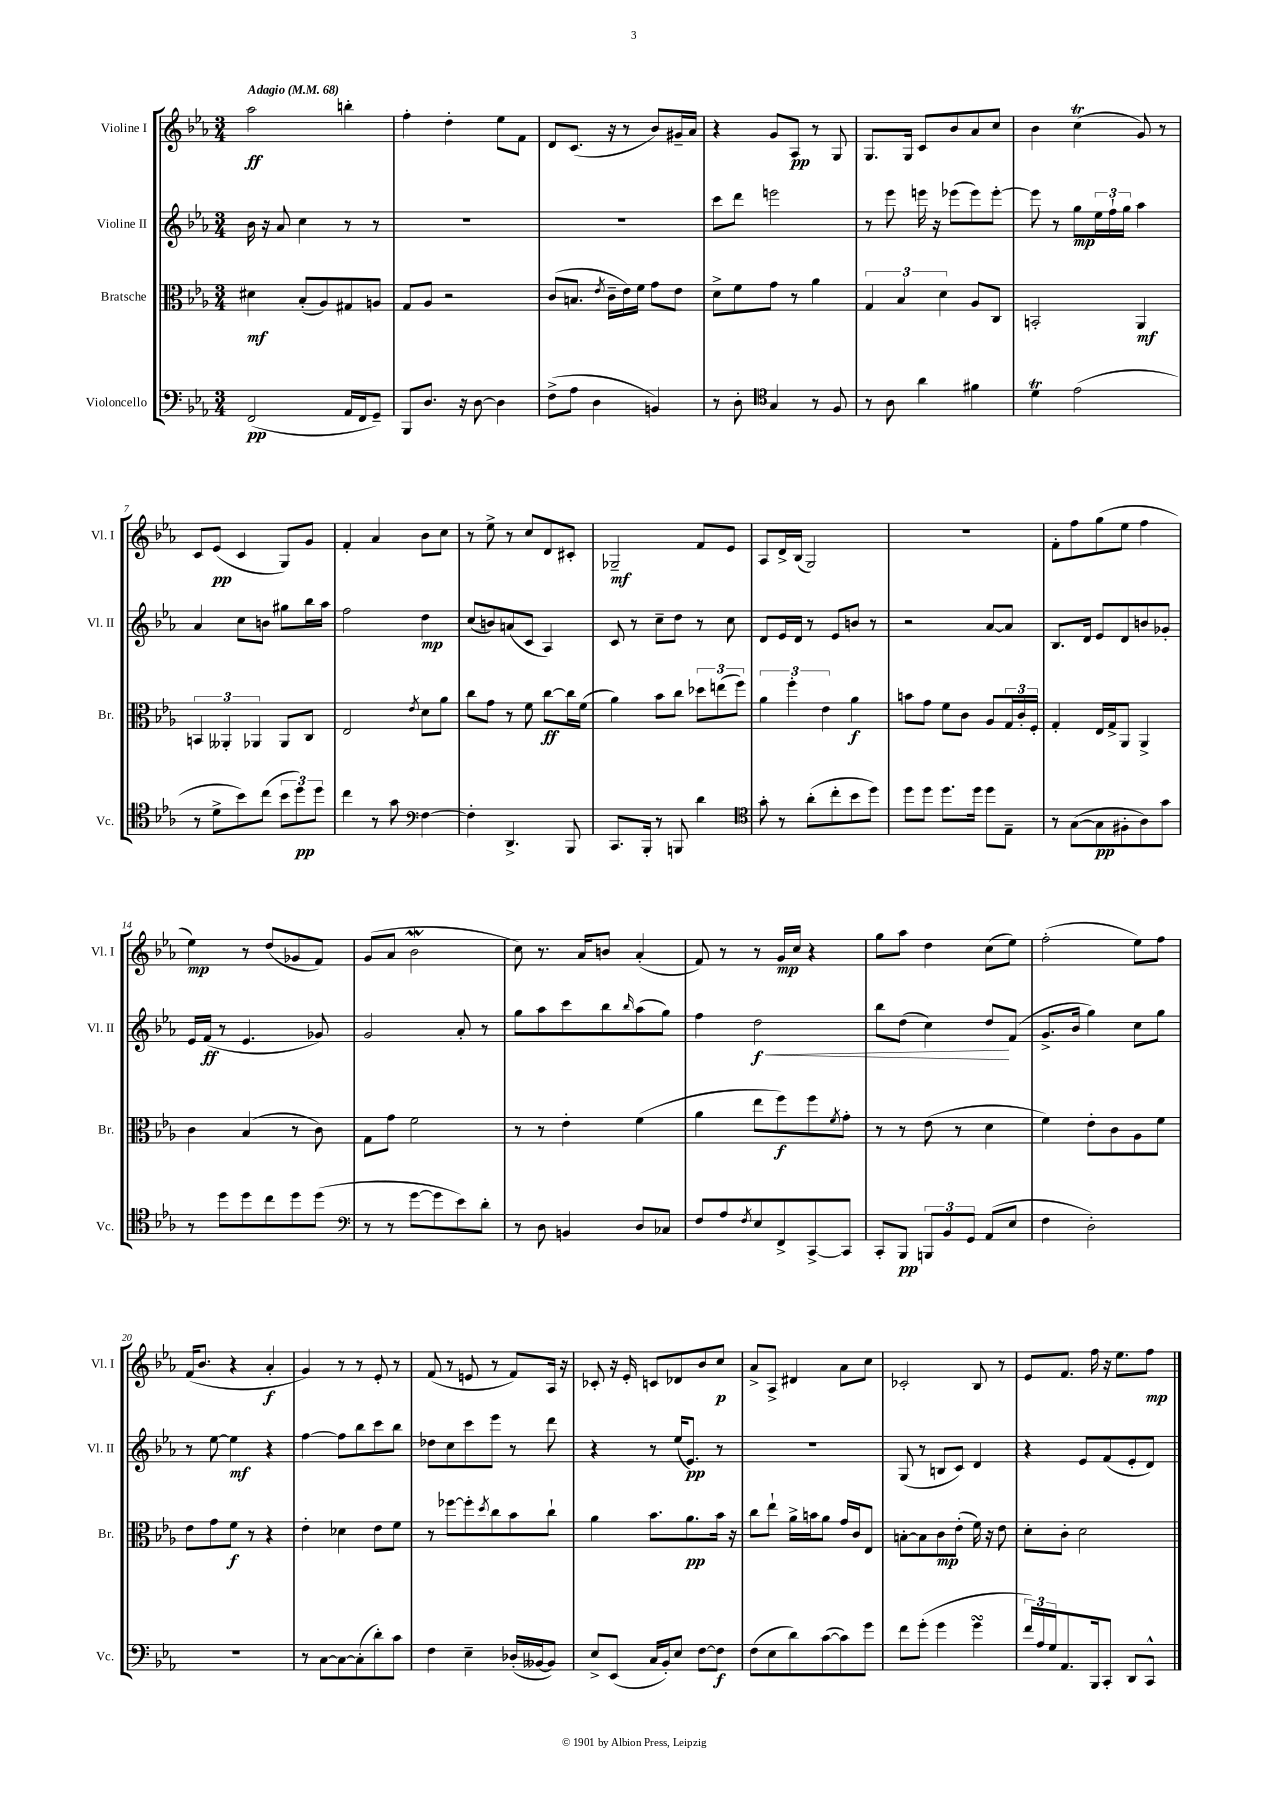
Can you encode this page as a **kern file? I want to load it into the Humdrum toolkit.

**kern	**kern	**kern	**kern
*staff4	*staff3	*staff2	*staff1
*clefF4	*clefC3	*clefG2	*clefG2
*k[b-e-a-]	*k[b-e-a-]	*k[b-e-a-]	*k[b-e-a-]
*M3/4	*M3/4	*M3/4	*M3/4
*MM68	*MM68	*MM68	*MM68
(2FF	4d#	16b-	2aa-
.	.	16r	.
.	.	8a-	.
.	(8B-'	4cc	.
.	8A-)	.	.
16AA-	8G#	8r	4bb'
16FF	.	.	.
8GG~)	8A	8r	.
=	=	=	=
8BBB-	8G	2.r	4ff'
8.D	8A-	.	.
.	2r	.	4dd'
16r	.	.	.
[8D	.	.	.
4D]	.	.	8ee-
.	.	.	8f
=	=	=	=
(8F^	(8c	2.r	8d
8A-	8.B	.	(8.c
4D	.	.	.
.	8qe-	.	.
.	16c~	.	16r
.	16e-)	.	8r
.	16f	.	.
4BB)	8g	.	8b-)
.	8e-	.	16g#~
.	.	.	16a-
=	=	=	=
8r	8d^	8ccc	4r
8D'	8f	8ddd	.
*clefC4	*	*	*
4G	8g	2eee	8g
.	8r	.	8A-
8r	4a-	.	8r
8F	.	.	8G
=	=	=	=
8r	6G	8r	8.G
8A-	.	8eee-	.
.	6B-	.	.
.	.	.	16G
4a-	.	16eee	8c
.	.	16r	.
.	6d	.	.
.	.	(8eee-	8b-
4f#	8A-	8eee-)	8a-
.	8C	[8eee-'	8cc
=	=	=	=
4d	2BB'	8eee-]	4b-
.	.	8r	.
(2e-	.	8gg	(4cc
.	.	24ee-	.
.	.	24ff`	.
.	.	24gg	.
.	4AA-	4aa-	8g)
.	.	.	8r
=	=	=	=
8r	6BB	4a-	8c
8d^	.	.	(8e-
.	6AA--'	.	.
8b-)	.	8cc	4c
.	6AA-	.	.
(8cc	.	8b	.
12b-	8AA-	8gg#	8G)
12dd)	.	.	.
.	8C	16bb-	8g
12dd	.	.	.
.	.	16aa-	.
=	=	=	=
4cc	2E-	2ff	4f'
8r	.	.	4a-
8g	.	.	.
*clefF4	*	*	*
.	8qe-	.	.
[4F	8d	4dd	8b-
.	8a-	.	8cc
=	=	=	=
4F']	8cc	(8cc	8r
.	8g	8b)	8ee-^
4.DD^	8r	(8a	8r
.	8f	8c	8cc
.	[8cc	4A-)	8d
8BBB-	16cc]	.	8c#'
.	(16f	.	.
=	=	=	=
8.CC	4a-)	8c	2G-~
.	.	8r	.
16BBB-'	.	.	.
8r	8b-	8cc~	.
8BBB	8cc	8dd	.
4d	12dd-	8r	8f
.	(12ee	.	.
.	.	8cc	8e-
.	12ff)	.	.
=	=	=	=
*clefC4	*	*	*
8g'	6a-	8d	8A-
8r	.	16e-	16d^
.	6ff'	.	.
.	.	16d	(16B-
(8a-'	.	8r	2G)
.	6e-	.	.
8cc'	.	8e-	.
8b-	4a-	8b	.
8dd)	.	8r	.
=	=	=	=
8dd	8b	2r	2.r
8dd	8g	.	.
8.dd	8f	.	.
.	8c	.	.
16dd	.	.	.
8dd	8A-	[8a-	.
8E-~	24G	8a-]	.
.	24c'	.	.
.	24F'	.	.
=	=	=	=
8r	4G'	8.B-	8f'
([8G	.	.	8ff
.	.	16d	.
8G]	16E-	8e-	(8gg
.	16G^	.	.
8F#'	8AA-	8d	8ee-
8A-)	4AA-^	8b	4ff
8g	.	8g-'	.
=	=	=	=
8r	4c	16e-	4ee-)
.	.	(16f	.
8dd	.	8r	.
8dd	(4B-	4.e-	8r
8cc	.	.	(8dd
8dd	8r	.	8g-
(8dd	8c)	8g-)	8f)
=	=	=	=
*clefF4	*	*	*
8r	8G	2g	(8g
8r	8g	.	8a-
[8g	2f	.	2b-
8g]	.	.	.
8e-)	.	8a-'	.
8d'	.	8r	.
=	=	=	=
8r	8r	8gg	8cc)
8D	8r	8aa-	8.r
4BB	4e-'	8ccc	.
.	.	.	16a-
.	.	8bb-	8b
.	.	16qqbb-	.
8D	(4f	(8aa-	(4a-'
8C-	.	8gg)	.
=	=	=	=
8F	4a-	4ff	8f)
8A-	.	.	8r
8qF	.	.	.
8E-	8ee-	2dd	8r
8FF^	8ff)	.	16g
.	.	.	16cc
[8CC^	8ff	.	4r
.	8qf	.	.
8CC]	8g'	.	.
=	=	=	=
8CC'	8r	8bb-	8gg
8BBB-	8r	(8dd	8aa-
12BBB	(8e-	4cc)	4dd
12BB-	.	.	.
.	8r	.	.
12GG	.	.	.
(8AA-	4d	8dd	(8cc
8E-	.	(8f	8ee-)
=	=	=	=
4F	4f)	8.g^	(2ff'
.	.	16b-	.
2D')	8e-'	4gg)	.
.	8c	.	.
.	8A-	8cc	8ee-)
.	8f	8gg	8ff
=	=	=	=
2.r	8e-	8r	(16f
.	.	.	8.b-
.	8g	[8ee-	.
.	8f	4ee-]	4r
.	8r	.	.
.	4r	4r	4a-'
=	=	=	=
8r	4e-'	[4ff	4g)
[8C	.	.	.
8C_	4d-	8ff]	8r
(8C']	.	8bb-	8r
8d')	8e-	8ccc	8e-'
8c	8f	8bb-	8r
=	=	=	=
4F	8r	8dd-	(8f
.	[8ff-	8cc	8r
4E-~	8ff-']	8ccc	8e
.	8qdd	.	.
.	8cc	8eee-	8r
(16D-'	8b-	8r	8f)
[16BB--	.	.	.
8BB--])	8cc`	8ddd	16A-
.	.	.	16r
=	=	=	=
8E-^	4a-	4r	8c-'
(8EE-	.	.	16r
.	.	.	16e-'
16C	8.b-	8r	8c
16BB-')	.	.	.
8E-	.	(16ee-	8d-
.	8.a-	8.e-)	.
[8F	.	.	8b-
8F]	16b-	8r	8cc
.	16r	.	.
=	=	=	=
(8F	8cc	2.r	8a-^
8E-	8ee-`	.	8A-^
8d)	16a-^	.	4d#
.	16b	.	.
([8c	8a-	.	.
8c])	16g	.	8a-
.	16c	.	.
8g	8E-	.	8cc
=	=	=	=
8f	[8B'	(8G	2c-'
(8g'	8B]	8r	.
4g	8c	8B	.
.	(8e-'	8c)	.
4g	16f)	4d	8B-
.	16r	.	.
.	8e-	.	8r
=	=	=	=
24f)	8d'	4r	8e-
24A-	.	.	.
24G	.	.	.
8.AA-	8c'	.	8.f
.	2d	8e-	.
16BBB-	.	.	16ff
8CC'	.	(8f	16r
.	.	.	8.ee-
8DD	.	8e-'	.
8CC^^	.	8d)	8ff
==	==	==	==
*-	*-	*-	*-
